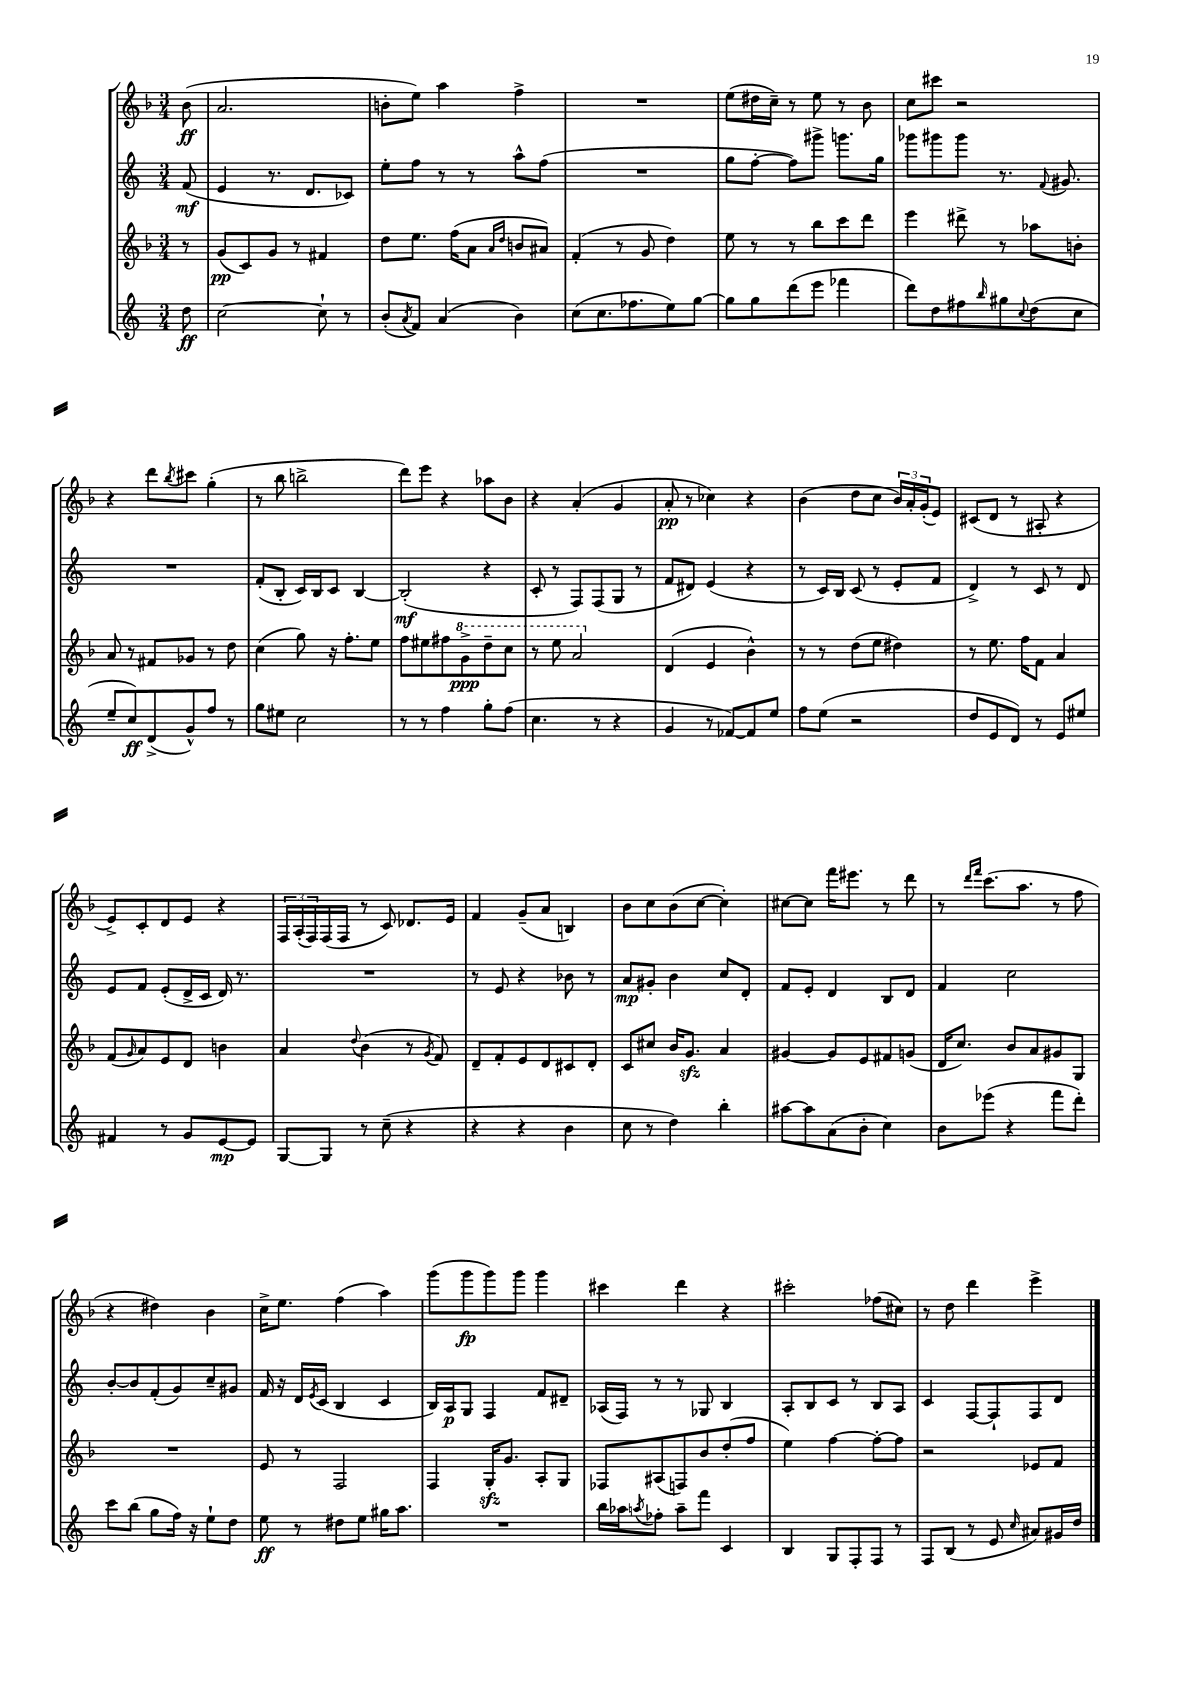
<<
\new StaffGroup <<
\new Staff = "s0" {
    \clef treble \key f \major \numericTimeSignature \time 3/4 \partial 8
    bes'8\ff( |
    a'2. |
    b'8-. e''8) a''4 f''4-> |
    R2. |
    e''8( dis''16 c''16--) r8 e''8 r8 bes'8 |
    c''8 cis'''8 r2 |
    r4 d'''8 \acciaccatura { bes''8 } cis'''8 g''4-.( |
    r8 bes''8 b''2-> |
    d'''8) e'''8 r4 aes''8 bes'8 |
    r4 a'4-.( g'4 |
    a'8-.\pp r8 ces''4) r4 |
    bes'4( d''8 c''8 \tuplet 3/2 { bes'16) a'16-. g'16-.( } e'8) |
    cis'8( d'8 r8 ais8-. r4 |
    e'8->) c'8-. d'8 e'8 r4 |
    \tuplet 3/2 { f16 a16-.( f16) } f16( f16 r8 c'8) des'8. e'16 |
    f'4 g'8--( a'8 b4) |
    bes'8 c''8 bes'8( c''8~ c''4-.) |
    cis''8~ cis''8 f'''16 eis'''8. r8 d'''8 |
    r8 \grace { d'''16 f'''16 } c'''8.( a''8. r8 f''8 |
    r4 dis''4) bes'4 |
    c''16-> e''8. f''4( a''4) |
    g'''8( g'''8\fp g'''8) g'''8 g'''4 |
    cis'''4 d'''4 r4 |
    cis'''2-. fes''8( cis''8) |
    r8 d''8 d'''4 e'''4-> \bar "|." |
}
\new Staff = "s1" {
    \clef treble \key c \major \numericTimeSignature \time 3/4 \partial 8
    f'8\mf( |
    e'4 r8. d'8. ces'8) |
    e''8-. f''8 r8 r8 a''8-^ f''8( |
    R2. |
    g''8 f''8~-. f''8) gis'''8-> g'''8. g''16 |
    ges'''8 gis'''8 gis'''8 r8. \appoggiatura { f'8 } gis'8. |
    R2. |
    f'8-.( b8-. c'16) b16 c'8 b4~ |
    b2-.\mf( r4 |
    c'8-. r8 f8) f8( g8 r8 |
    f'8 dis'8) e'4( r4 |
    r8 c'16) b16 c'8( r8 e'8-. f'8 |
    d'4->) r8 c'8 r8 d'8 |
    e'8 f'8 e'8-.( d'16-> c'16 d'16) r8. |
    R2. |
    r8 e'8 r4 bes'8 r8 |
    a'8\mp gis'8-. b'4 c''8 d'8-. |
    f'8 e'8-. d'4 b8 d'8 |
    f'4 c''2 |
    b'8~-. b'8 f'8-.( g'8) c''8-- gis'8 |
    f'16 r16 d'16 \acciaccatura { e'8 } c'16( b4 c'4 |
    b16) a16\p g8 f4 f'8 dis'8-- |
    aes16( f16) r8 r8 ges8 b4 |
    a8-. b8 c'8 r8 b8 a8 |
    c'4 f8~ f8-! f8 d'8 \bar "|." |
}
\new Staff = "s2" {
    \clef treble \key f \major \numericTimeSignature \time 3/4 \partial 8
    r8 |
    g'8\pp( c'8) g'8 r8 fis'4 |
    d''8 e''8. f''16( a'8 \grace { a'16 d''16 } b'8 ais'8) |
    f'4-.( r8 g'8 d''4) |
    e''8 r8 r8 bes''8 c'''8 d'''8 |
    e'''4 dis'''8-> r8 aes''8 b'8-. |
    a'8 r8 fis'8 ges'8 r8 d''8 |
    c''4( g''8) r16 f''8.-. e''8 |
    f''8 eis''8 fis''8 \ottava #1 g''8->\ppp d'''8-- c'''8 |
    r8 e'''8 a''2 \ottava #0 |
    d'4( e'4 bes'4-^) |
    r8 r8 d''8( e''8 dis''4) |
    r8 e''8. f''16 f'8 a'4 |
    f'8( \grace { g'16 } a'8) e'8 d'8 b'4 |
    a'4 \appoggiatura { d''8 } bes'4( r8 \acciaccatura { g'8 } f'8) |
    d'8-- f'8-. e'8 d'8 cis'8 d'8-. |
    c'8 cis''8 bes'16 g'8.\sfz a'4 |
    gis'4~ gis'8 e'8 fis'8 g'8( |
    d'16 c''8.) bes'8 a'8 gis'8 g8 |
    R2. |
    e'8 r8 f2 |
    f4 g16-.\sfz g'8. a8-. g8 |
    fes8 ais8( f8) bes'8 d''8-.( f''8 |
    e''4) f''4~ f''8~-. f''8 |
    r2 ees'8 f'8 \bar "|." |
}
\new Staff = "s3" {
    \clef treble \key c \major \numericTimeSignature \time 3/4 \partial 8
    d''8\ff |
    c''2~ c''8-! r8 |
    b'8-.( \acciaccatura { a'8 } f'8) a'4( b'4) |
    c''8( c''8. fes''8. e''8) g''8~ |
    g''8 g''8 d'''8( e'''8 fes'''4 |
    d'''8) d''8 fis''8 \grace { b''16 } gis''8 \appoggiatura { c''8 } d''8( c''8 |
    e''8-- c''8\ff) d'8->( g'8-^) f''8 r8 |
    g''8 eis''8 c''2 |
    r8 r8 f''4 g''8-. f''8( |
    c''4. r8 r4 |
    g'4 r8 fes'8~) fes'8 e''8 |
    f''8 e''8( r2 |
    d''8 e'8 d'8) r8 e'8 eis''8 |
    fis'4 r8 g'8 e'8~\mp e'8 |
    g8~ g8 r8 c''8--( r4 |
    r4 r4 b'4 |
    c''8 r8 d''4) b''4-. |
    ais''8~ ais''8 a'8( b'8-. c''4) |
    b'8 ees'''8( r4 f'''8 d'''8-.) |
    c'''8 b''8( g''8 f''16) r16 e''8-! d''8 |
    e''8\ff r8 dis''8 e''8 gis''16 a''8. |
    R2. |
    b''16 aes''16 \acciaccatura { a''8 } fes''8-. a''8-- f'''8 c'4 |
    b4 g8 f8-. f8 r8 |
    f8 b8( r8 e'8 \grace { c''16 } ais'8) gis'16 d''16 \bar "|." |
}
>>
>>
\layout { \context { \Score \remove "Bar_number_engraver" } }
